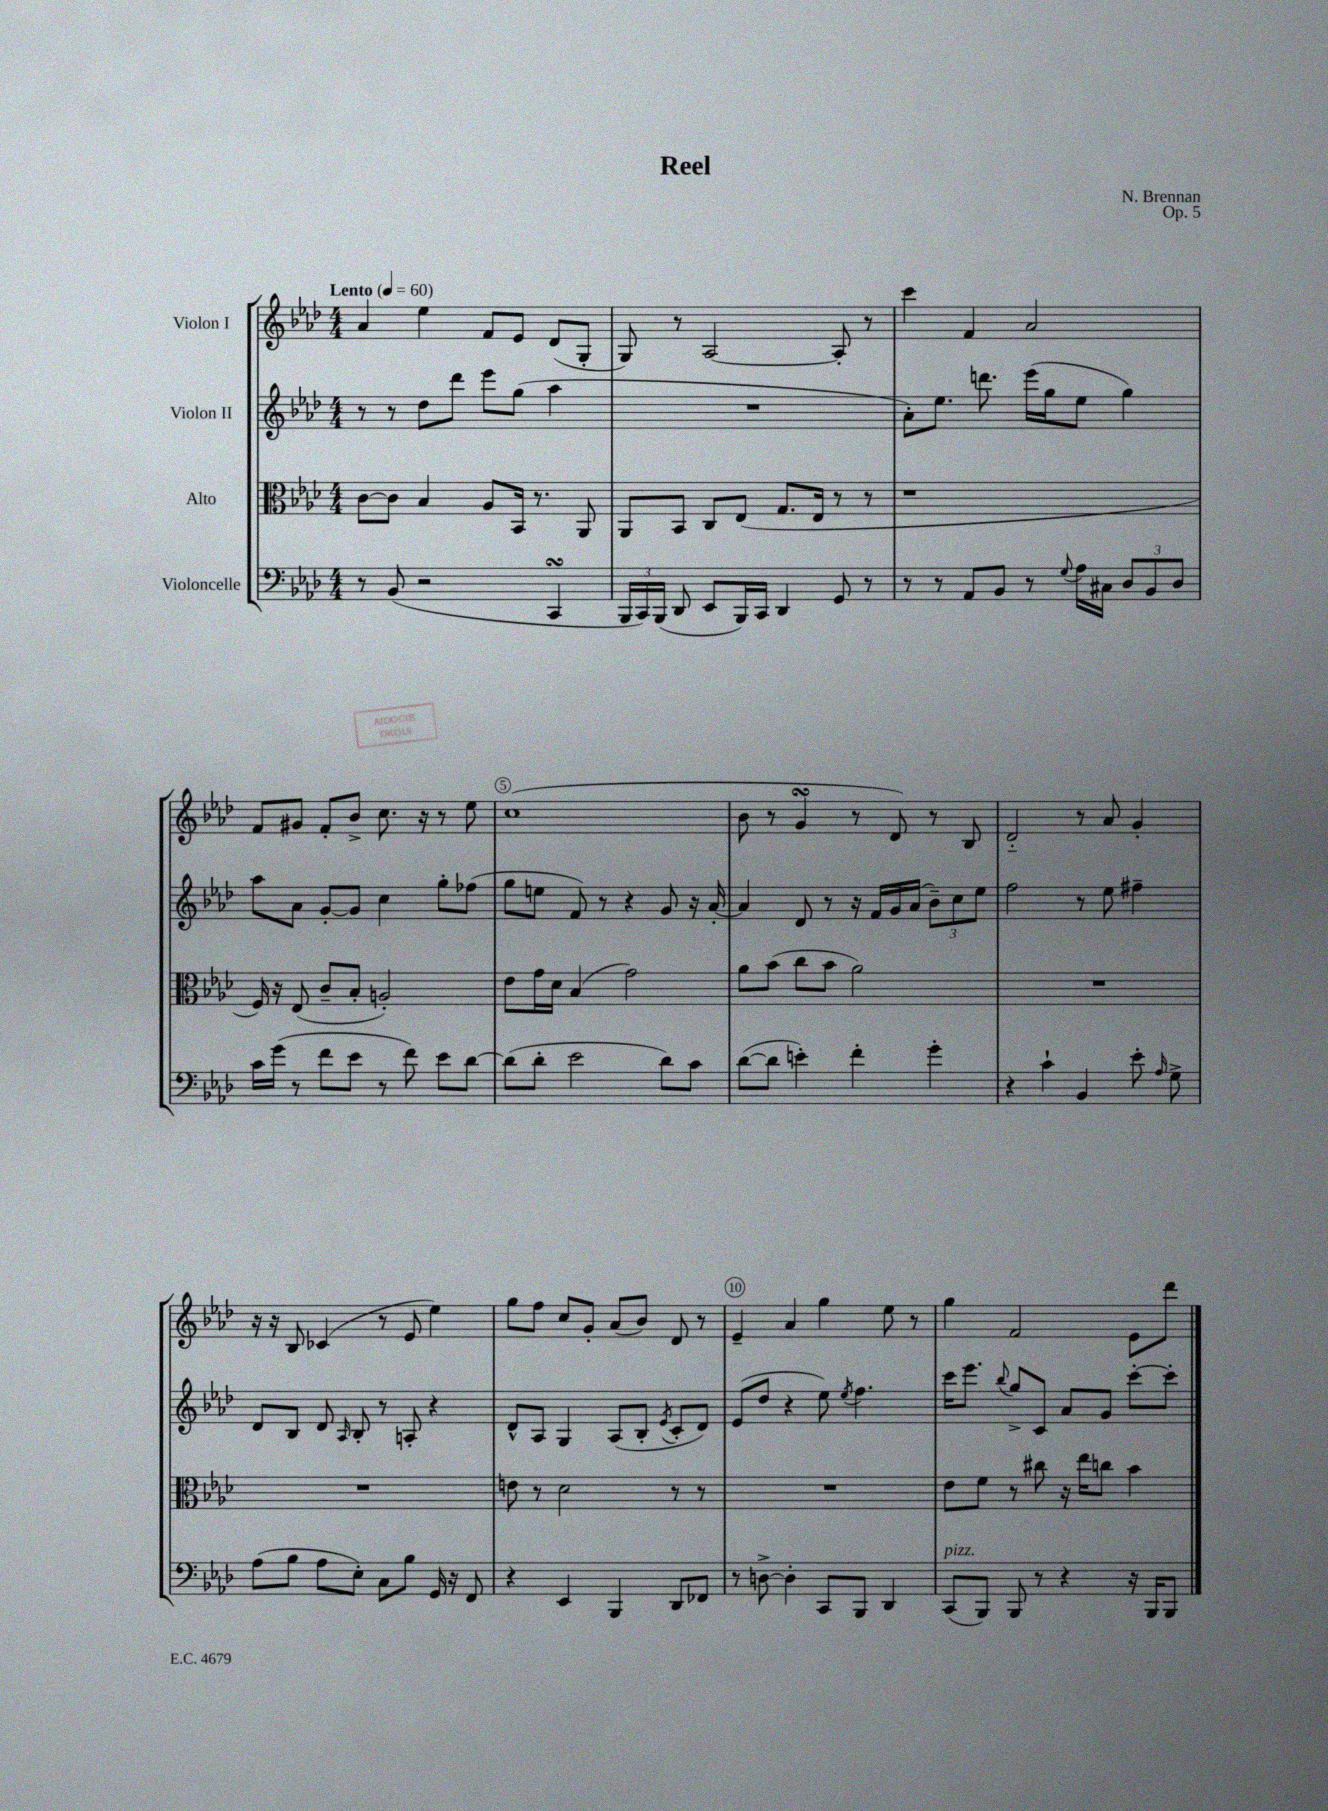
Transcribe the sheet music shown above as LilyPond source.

\header { title = "Reel" composer = "N. Brennan" opus = "Op. 5" }
<<
\new StaffGroup <<
\new Staff = "s0" \with { instrumentName = "Violon I" } {
    \clef treble \key aes \major \numericTimeSignature \time 4/4 \tempo "Lento" 4 = 60
    \autoBeamOff aes'4 ees''4 f'8[ ees'8] des'8[( g8]-. |
    g8) r8 aes2~ aes8-. r8 |
    c'''4 f'4 aes'2 |
    f'8[ gis'8] f'8[-. bes'8]-> c''8. r16 r8 ees''8 |
    c''1( |
    bes'8 r8 g'4\turn r8 des'8) r8 bes8 |
    des'2-_ r8 aes'8 g'4-. |
    r16 r16 bes8 ces'4( r8 ees'8 ees''4) |
    g''8[ f''8] c''8[ g'8]-. aes'8[( bes'8]) des'8 r8 |
    ees'4-- aes'4 g''4 ees''8 r8 |
    g''4 f'2 ees'8[ des'''8] \bar "|." |
}
\new Staff = "s1" \with { instrumentName = "Violon II" } {
    \clef treble \key aes \major \numericTimeSignature \time 4/4
    \autoBeamOff r8 r8 des''8[ des'''8] ees'''8[ g''8]( aes''4 |
    R1 |
    aes'8[-.) ees''8.] d'''8. ees'''16[( g''16 ees''8] g''4) |
    aes''8[ aes'8] g'8[~-. g'8] c''4 g''8[-. fes''8]( |
    g''8[ e''8] f'8) r8 r4 g'8 r16 aes'16~-. |
    aes'4 des'8 r8 r16 f'16[ g'16 aes'16]( \tuplet 3/2 { bes'8[--) c''8 ees''8] } |
    f''2 r8 ees''8 fis''4-- |
    des'8[ bes8] des'8 \grace { aes16 } bes8-. r8 a8-. r4 |
    des'8[-^ aes8] g4 aes8[( bes8]-. \acciaccatura { ees'8 } c'8[-. des'8]) |
    ees'8[( des''8] r4 ees''8) \acciaccatura { ees''8 } f''4. |
    c'''16[ ees'''8.] \appoggiatura { bes''8 } g''8[-> c'8] aes'8[ g'8] c'''8[~-. c'''8]-. \bar "|." |
}
\new Staff = "s2" \with { instrumentName = "Alto" } {
    \clef alto \key aes \major \numericTimeSignature \time 4/4
    \autoBeamOff c'8[~ c'8] bes4 aes8[ bes,16] r8. aes,8 |
    aes,8[ bes,8] c8[ ees8]( g8.[ ees16] r8 r8 |
    r1 |
    f16) r16 ees8( c'8[-- bes8]-. a2-.) |
    ees'8[ g'16 des'16] bes4( g'2) |
    aes'8[ bes'8]( c''8[ bes'8] aes'2) |
    R1 |
    R1 |
    e'8 r8 des'2 r8 r8 |
    R1 |
    ees'8[ f'8] r8 cis''8 r16 ees''16[ c''8] bes'4 \bar "|." |
}
\new Staff = "s3" \with { instrumentName = "Violoncelle" } {
    \clef bass \key aes \major \numericTimeSignature \time 4/4
    \autoBeamOff r8 bes,8( r2 c,4\turn |
    \tuplet 3/2 { bes,,16[ c,16) bes,,16]( } des,8 ees,8[ bes,,16) c,16] des,4 g,8 r8 |
    r8 r8 aes,8[ bes,8] r8 \appoggiatura { g8 } aes16[ cis16] \tuplet 3/2 { des8[ bes,8 des8] } |
    c'16[ g'16]( r8 f'8[ ees'8] r8 f'8) ees'8[ des'8]~ |
    des'8[( des'8]-. ees'2 des'8[) c'8] |
    des'8[~( des'8] e'4-.) f'4-. g'4-. |
    r4 c'4-! bes,4 ees'8-. \grace { aes16 } g8-> |
    aes8[( bes8] aes8[ ees8]-.) c8[ bes8] g,16 r16 f,8 |
    r4 ees,4 bes,,4 des,8[ fes,8] |
    r8 d8~-> d4-. c,8[ bes,,8] des,4 |
    c,8[^\markup { \italic "pizz." }( bes,,8]) bes,,8 r8 r4 r16 bes,,16[ bes,,8] \bar "|." |
}
>>
>>
\layout { \context { \Score \override BarNumber.break-visibility = ##(#f #t #t) barNumberVisibility = #(every-nth-bar-number-visible 5) \override BarNumber.stencil = #(make-stencil-circler 0.1 0.3 ly:text-interface::print) } }
